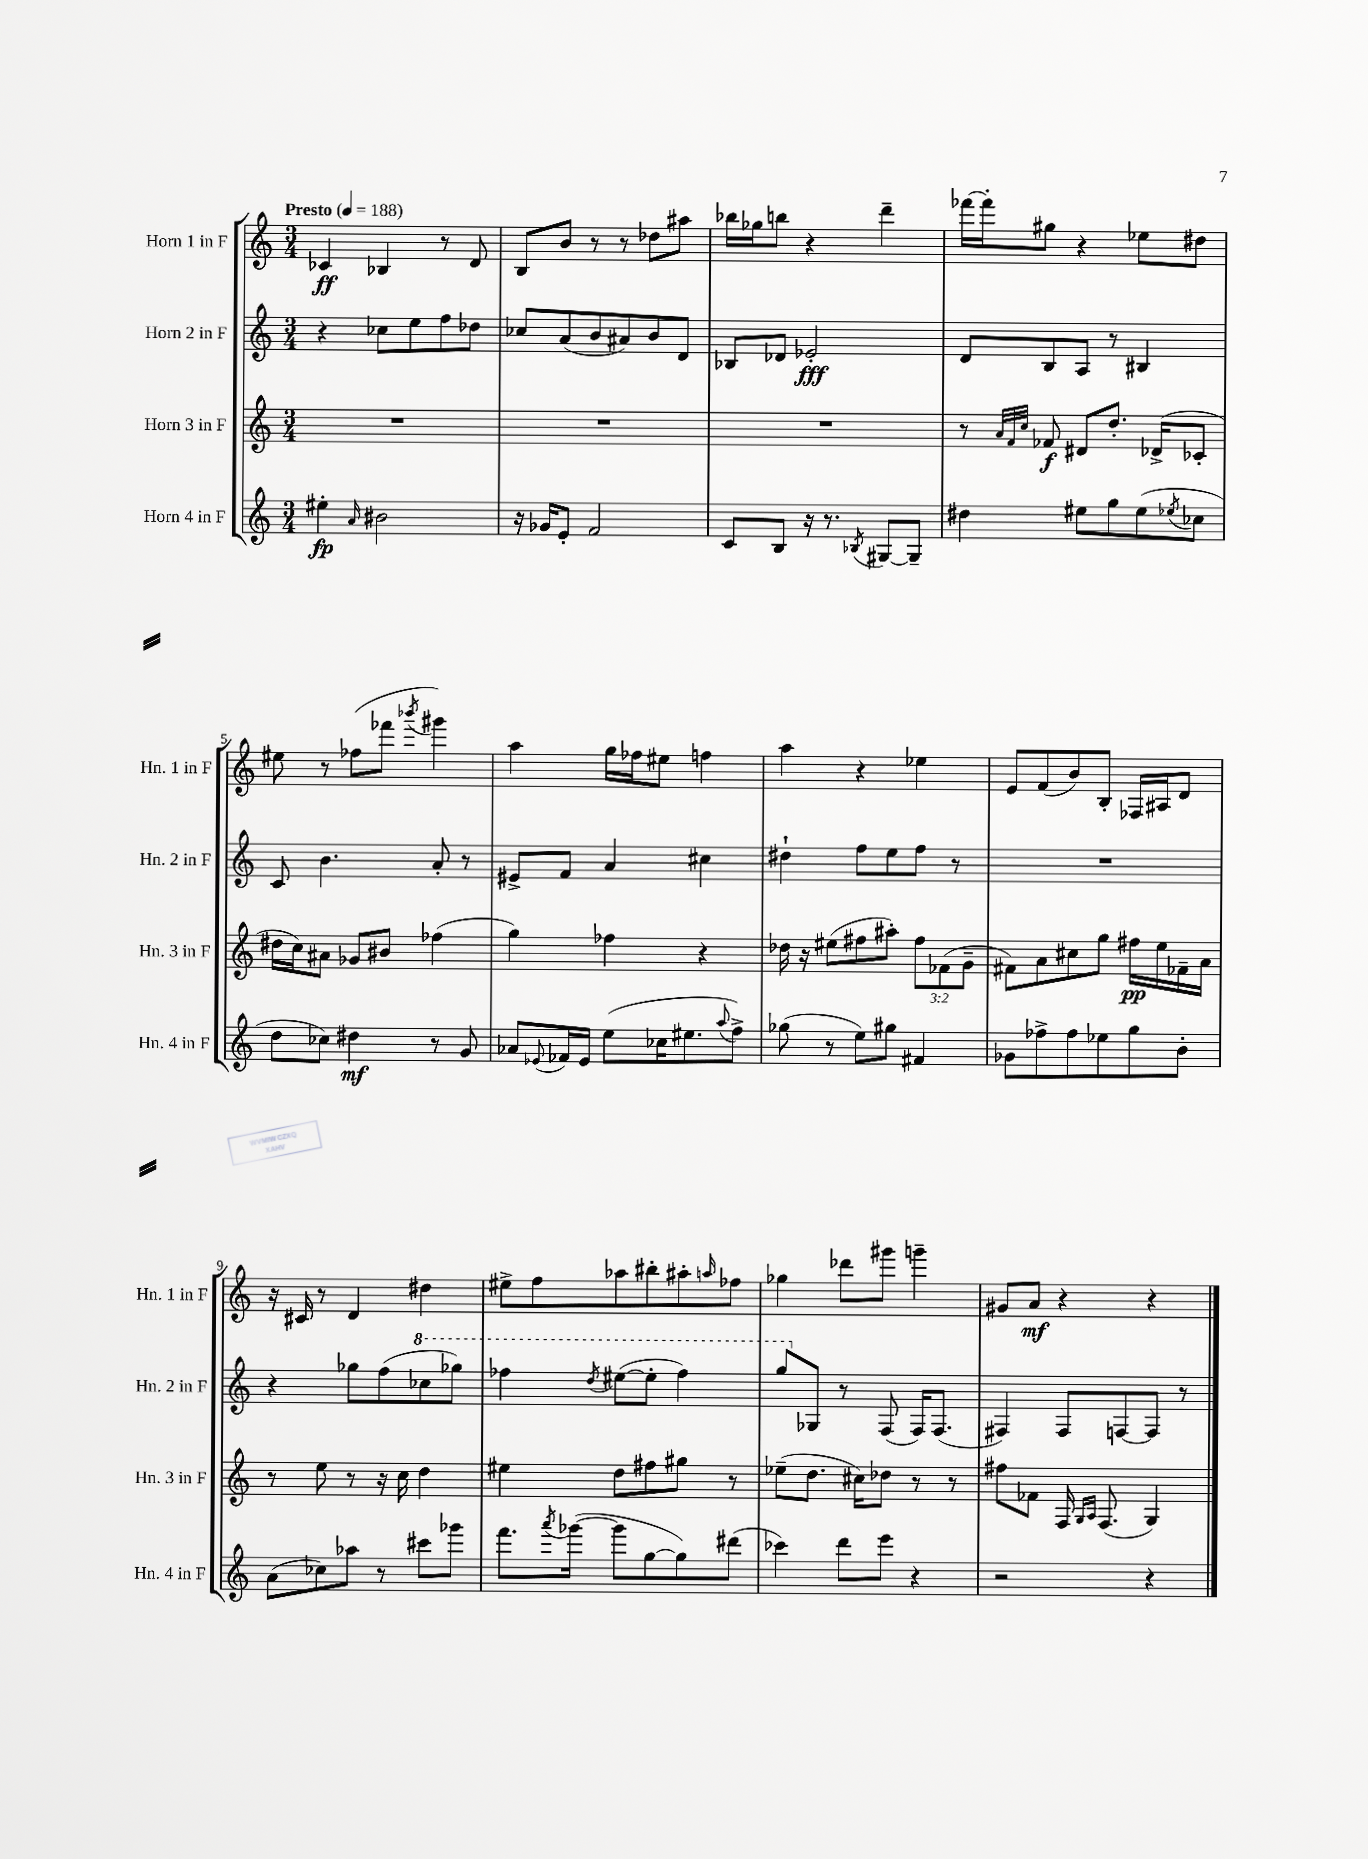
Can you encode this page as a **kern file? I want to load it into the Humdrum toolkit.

**kern	**kern	**kern	**kern
*staff4	*staff3	*staff2	*staff1
*clefG2	*clefG2	*clefG2	*clefG2
*k[]	*k[]	*k[]	*k[]
*M3/4	*M3/4	*M3/4	*M3/4
*MM188	*MM188	*MM188	*MM188
4ee#'\	2.r	4r	4c-/
16qqa/	.	.	.
2b#\	.	8cc-\L	4B-/
.	.	8ee\	.
.	.	8ff\	8r
.	.	8dd-\J	8d/
=	=	=	=
16r	2.r	8cc-/L	8B/L
16g-/LK	.	.	.
8e'/J	.	(8a/	8b/J
2f/	.	8b/	8r
.	.	8a#/)	8r
.	.	8b/	8dd-\L
.	.	8d/J	8aa#\J
=	=	=	=
8c/L	2.r	8B-/L	16bb-\LL
.	.	.	16gg-\J
8B/J	.	8d-/J	8bb\J
16r	.	2e-'/	4r
8.r	.	.	.
8qB-/	.	.	.
[8G#/L	.	.	4ddd~\
8G#~/]J	.	.	.
=	=	=	=
4dd#\	8r	8d/L	[16fff-\LL
.	.	.	16fff-'\]J
.	32qqa/LLL	.	.
.	32qqf/	.	.
.	32qqcc/JJJ	.	.
.	8f-/	8B/	8gg#\J
8ee#\L	8d#/L	8A/J	4r
8gg\	8.dd'/J	8r	.
(8ee#\	.	4B#/	8ee-\L
.	(16d-^/LK	.	.
8qee-/	.	.	.
8cc-\J	8c-'/J	.	8dd#\J
=	=	=	=
8dd\L	16dd#\LL	8c/	8ee#\
.	16cc\J)	.	.
8cc-\J)	8a#\J	4.b\	8r
4dd#\	8g-/L	.	(8ff-\L
.	8b#/J	.	8fff-\J
.	.	.	8qbbb-/
8r	(4ff-\	8a'/	4ggg#\)
8g/	.	8r	.
=	=	=	=
8a-/L	4gg\)	8e#^/L	4aa\
8qqe-/	.	.	.
16f-/L	.	8f/J	.
16e-/JJ	.	.	.
(8ee\L	4ff-\	4a/	16gg\LL
.	.	.	16ff-\J
16cc-\K	.	.	8ee#\J
8.ee#\	.	.	.
.	4r	4cc#\	4ff\
8qqaa/	.	.	.
8ff^\J)	.	.	.
=	=	=	=
(8gg-\	16dd-\	4dd#`\	4aa\
.	16r	.	.
8r	(8ee#\L	.	.
8ee\L)	8ff#\	8ff\L	4r
8gg#\J	8aa#'\J)	8ee\	.
4f#/	12ff#\L	8ff\J	4ee-\
.	(12f-\	.	.
.	.	8r	.
.	12g~\J	.	.
=	=	=	=
8g-\L	8f#\L)	2.r	8e/L
8ff-^\	8a\	.	(8f/
8ff-\	8cc#\	.	8b/)
8ee-\	8gg\J	.	8B'/J
8gg\	16ff#\LL	.	16F-/LL
.	16ee\	.	16A#/J
8b'\J	16f-~\	.	8d/J
.	16a\JJ	.	.
=	=	=	=
(8a\L	8r	4r	16r
.	.	.	16c#/
8cc-\)	8ee\	.	8r
8aa-\J	8r	8gg-\L	4d/
8r	16r	(8ff\	.
.	16cc\	.	.
8ccc#\L	4dd\	8ccc-\	4dd#\
8ggg-\J	.	8ggg-\J)	.
=	=	=	=
8.fff\L	4ee#\	4fff-\	8ee#^\L
.	.	.	8ff\
8qaaa/	.	.	.
([16ggg-\Jk	.	.	.
.	.	8qddd/	.
8ggg-\]L	8dd\L	([8eee#\L	8aa-\
[8gg\	8ff#\	8eee#'\]J	8bb#'\
8gg\])	8gg#\J	4fff-\)	8aa#'\
.	.	.	16qqaa/
(8ddd#\J	8r	.	8ff-\J
=	=	=	=
4ccc-\)	(8ee-~\L	8ggg/L	4gg-\
.	8.dd\J	8G-/J	.
8ddd\L	.	8r	8ddd-\L
.	16cc#\LK)	.	.
8eee\J	8dd-\J	(8F/	8ggg#\J
4r	8r	16F/LK)	4ggg~\
.	.	(8.F/J	.
.	8r	.	.
=	=	=	=
2r	8ff#\L	4F#/)	8g#/L
.	8f-\J	.	8a/J
.	16F/	8F#/L	4r
.	16qqG/LL	.	.
.	16qqA/JJ	.	.
.	(8.F/	.	.
.	.	[8F/	.
4r	4G/)	8F/]J	4r
.	.	8r	.
==	==	==	==
*-	*-	*-	*-
